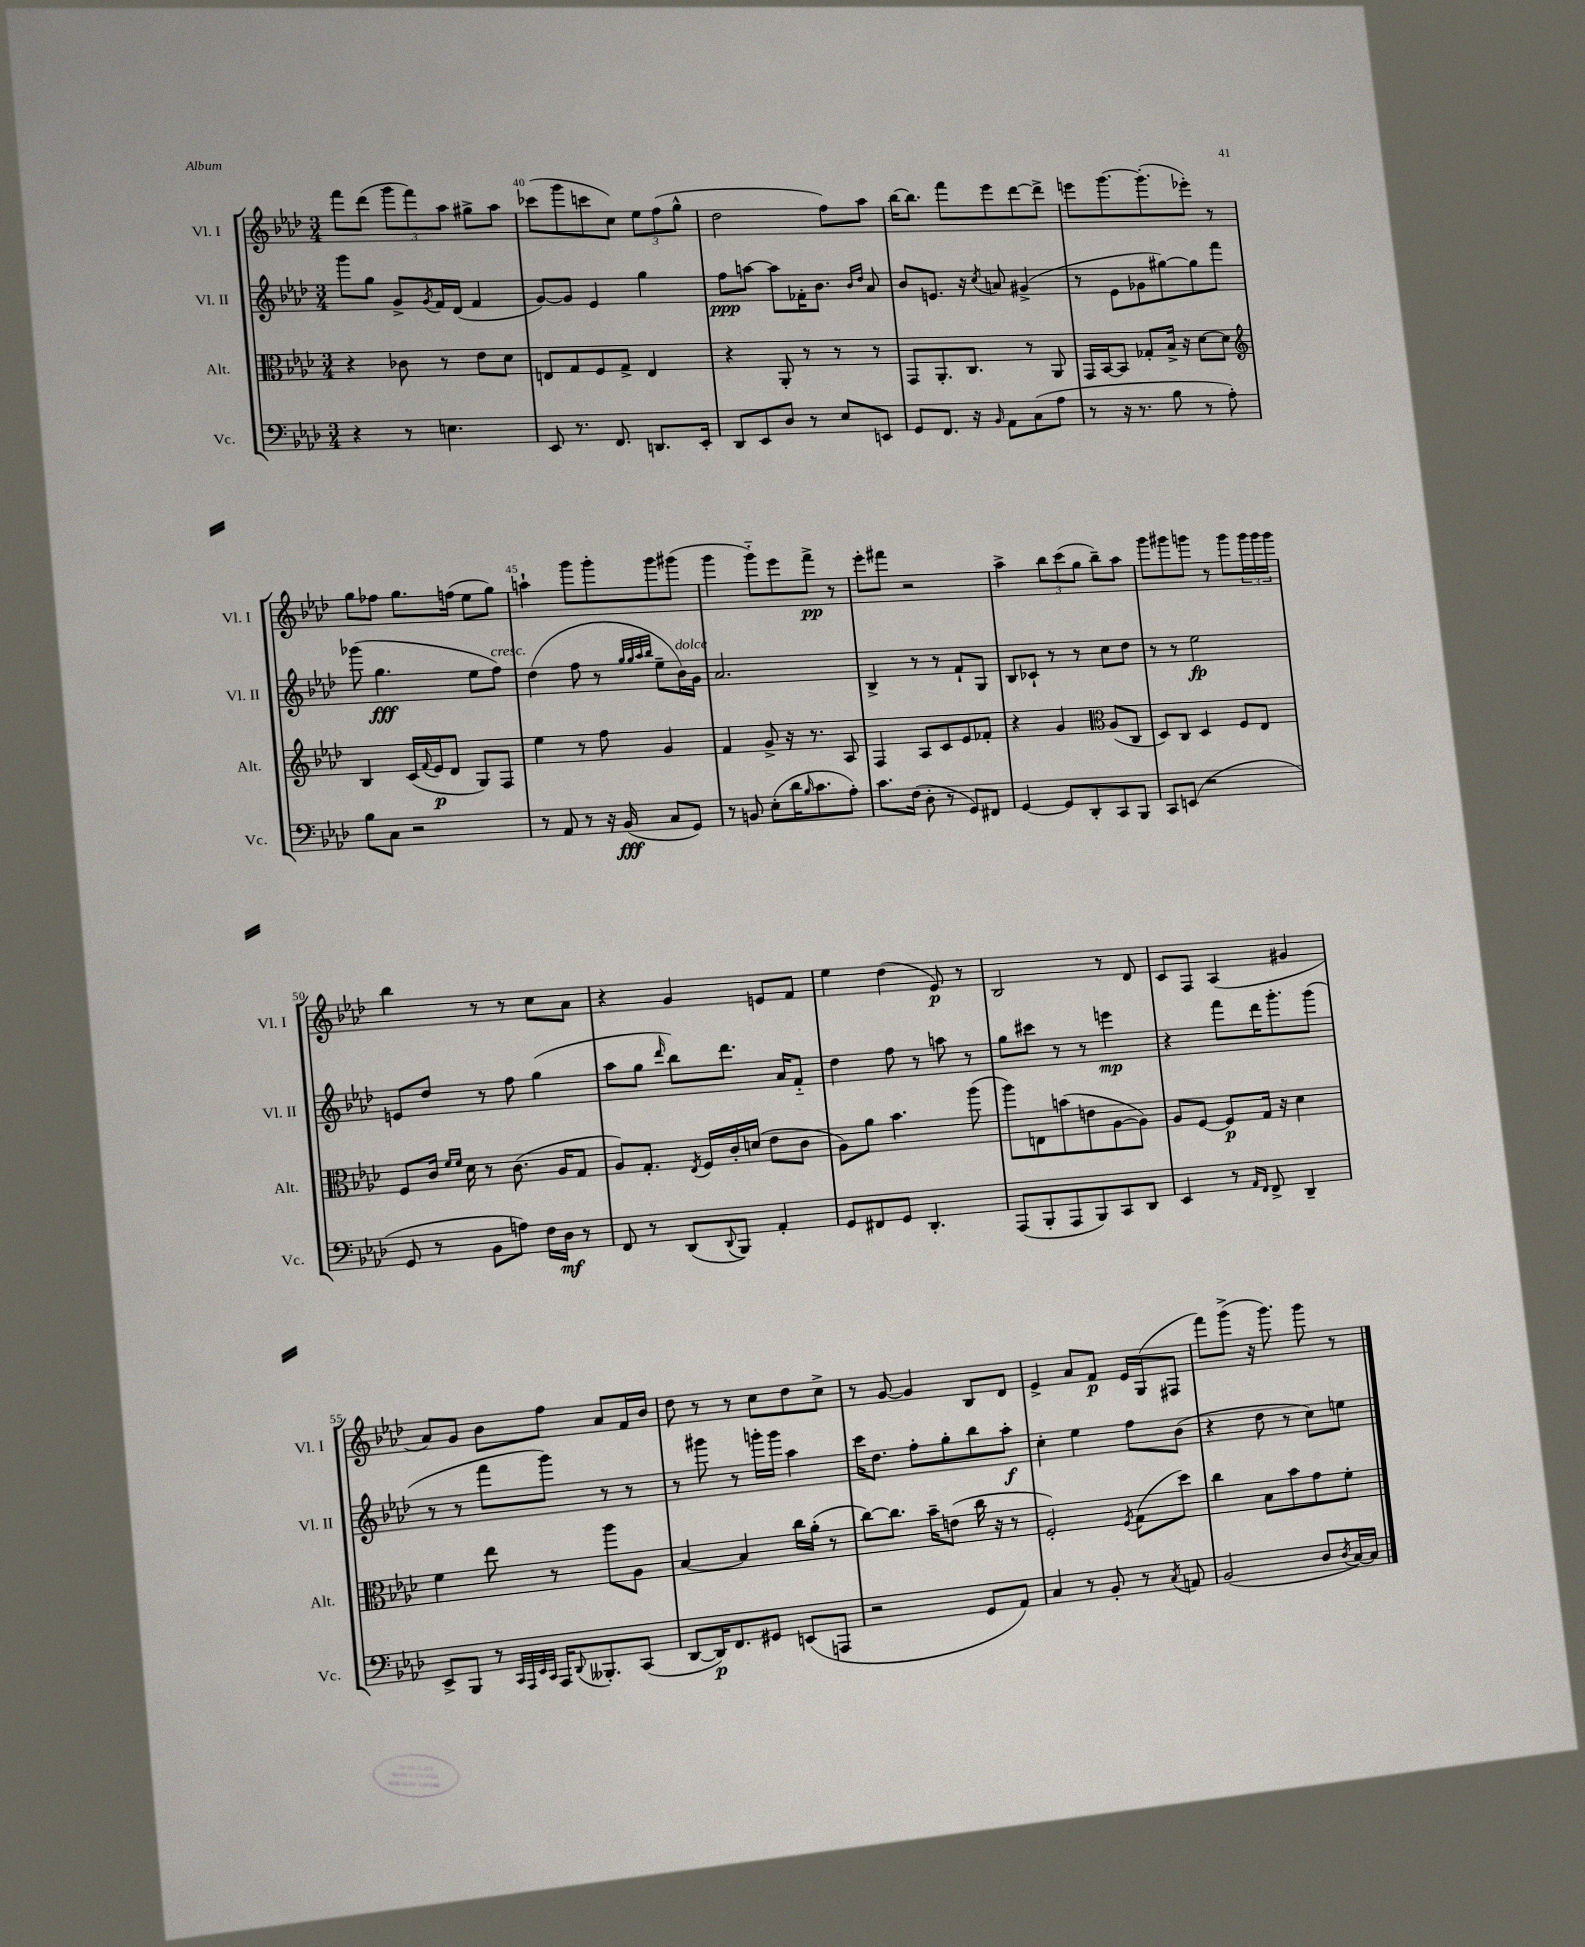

**kern	**kern	**kern	**kern
*staff4	*staff3	*staff2	*staff1
*clefF4	*clefC3	*clefG2	*clefG2
*k[b-e-a-d-]	*k[b-e-a-d-]	*k[b-e-a-d-]	*k[b-e-a-d-]
*M3/4	*M3/4	*M3/4	*M3/4
4r	4r	8ggg\L	8fff\L
.	.	8gg\J	(8ddd-\J
8r	8c-\	8g^/L	12ggg\L
.	.	.	12fff\)
.	.	8qg/	.
4.E\	8r	16f/L	.
.	.	.	12aa-\J
.	.	(16d-/JJ	.
.	8e-\L	4f/	8gg#^\L
.	8d-\J	.	8aa-\J
=	=	=	=
8EE-/	8E/L	[8g/L)	(8ccc-\L
8.r	8G/	8g/]J	8ggg\
.	8F/	4e-/	8ccc\
8.FF/	.	.	.
.	8G^/J	.	8cc\J)
8.DD/L	4E/	4gg\	12ee-\L
.	.	.	(12ff\
.	.	.	12gg^^\J
16EE-'/Jk	.	.	.
=	=	=	=
8DD-/L	4r	8ff\L	2dd-\
8EE-/	.	[8aa\J	.
8D-/J	8AA-'/	8aa\]L	.
8r	8r	16f-'\K	.
.	.	8.b-\J	.
8E-/L	8r	.	8ff\L)
.	.	16qqb-/LL	.
.	.	16qqdd-/JJ	.
8EE/J	8r	8a-/	8aa-\J
=	=	=	=
8GG/L	8GG/L	8b-/L	[16bb-\LK
.	.	.	8.bb-\]J
8.FF/J	8.AA-'/	8.e/J	.
.	.	.	8fff\L
16r	8.C/J	16r	.
16qqBB-/	.	8qcc/	.
8AA-\L	.	8a/	8eee-\
(8C\	8r	(4g#^/	[8ddd-\
8A-\J	8AA-/	.	8ddd-^\]J
=	=	=	=
8r	16GG/LL	8r	8eee\L
.	[16BB-/J	.	.
16r	8BB-/]J	8e-\L	[8.ggg\
8.r	.	.	.
.	8G-'/L	8g-\	.
.	.	.	(8.ggg'\]
8B-\	16B-^/Jk	[8gg#\)	.
.	16r	.	.
8r	[8d-\L	8gg#\]	8eee-'\J)
8A-'\)	8d-\]J	8fff\J	8r
=	=	=	=
*	*clefG2	*	*
8B-\L	4B-/	(8ggg-\	8gg\L
8C\J	.	4.gg\	8ff-\J
2r	(16c/LL	.	8.gg\L
.	8qqf/	.	.
.	16e-/J	.	.
.	8d-/J	.	.
.	.	.	(16ff\Jk
.	8G/L)	8ee-\L	8ee-\L
.	8F/J	8ff\J)	8gg\J)
=	=	=	=
8r	4ee-\	(4dd-\	4aa`\
8AA-/	.	.	.
8r	8r	8ff\	8ggg\L
16r	8ff\	8r	8ggg'\
(16BB-/	.	.	.
.	.	32qqgg/LLL	.
.	.	32qqgg/	.
.	.	32qqaa-/	.
.	.	32qqbb-/JJJ	.
8C/L	4g/	8ee-~\L	8ggg\
8GG/J)	.	16b-\L)	(8ggg#\J
.	.	16g\JJ	.
=	=	=	=
8r	4f/	2.a-/	4ggg\
8BB/	.	.	.
(8E-'\L	8g^/	.	8ggg'~\L)
16d-\K	16r	.	8eee-\
16qqB-/	.	.	.
8.c\	8.r	.	.
.	.	.	8fff^\J
8A-'\J)	8A-/	.	8r
=	=	=	=
8.c\L	4F/	4B-^/	8eee-'\L
.	.	.	8fff#\J
(16F\Jk	.	.	.
8D-'\	8A-/L	8r	2r
8r	8c/	8r	.
8GG/L)	8e-/	8f`/L	.
8FF#/J	8f-'/J	8G/J	.
=	=	=	=
[4GG/	4r	8B-/L	4aa-^\
.	.	8c-`/J	.
8GG/]L	4g/	8r	12bb-\L
.	.	.	(12ccc\
8DD-'/	.	8r	.
.	.	.	12gg\J
*	*clefC3	*	*
8CC/	(8A-/L	8cc\L	8bb-~\L)
8BBB-/J	8C/J	8dd-\J	8aa-\J
=	=	=	=
8CC/L	8D-/L)	8r	8ggg\L
(8EE/J	8C/J	8r	8ggg#\
2r	4D-/	2ee-\	8ggg\J
.	.	.	8r
.	8F/L	.	8ggg\L
.	8E-/J	.	24ggg\L
.	.	.	24ggg\
.	.	.	24ggg\JJ
=	=	=	=
8GG/	8F/L	8e/L	4bb-\
8r	16c/Jk	8dd-/J	.
.	16qqf/LL	.	.
.	16qqf/JJ	.	.
.	16d-\	.	.
8BB-\L	8r	8r	8r
8A\J)	(8.c\	8ff\	8r
16F\LL	.	(4gg\	8cc\L
16D-\JJ	16A-/LK	.	.
8r	8G/J	.	8a-\J
=	=	=	=
8FF/	8A-/L)	8aa-\L	4r
8r	8.G'/J	8gg\J	.
.	.	16qqddd-/	.
(8DD-/L	.	8bb-\L)	4g/
.	8qE-/	.	.
.	16F/LL	.	.
8qqDD-/	.	.	.
8BBB-/J)	16c'/	8.ddd-\J	.
.	(16d/JJ	.	.
4AA-'/	8e-\L	.	8e/L
.	.	16a-/LK	.
.	8c\J	8f'~/J	8f/J
=	=	=	=
8GG/L	8A-\L)	4dd-\	4ee-\
8FF#/	8a-\J	.	.
8GG/J	4.b-\	8ff\	(4dd-\
4.DD-'/	.	8r	.
.	.	8aa\	8e-/)
.	(8aa-\	8r	8r
=	=	=	=
(8AAA-/L	8aa-\L)	8gg\L	2B-/
8BBB-'/	8E\	8ccc#\J	.
8AAA-/	(8b\	8r	.
8BBB-/)	8e\	8r	.
8CC/	[8A-\	4eee\	8r
8DD-/J	8A-\]J)	.	8d-/
=	=	=	=
4EE-/	8A-/L	4r	8c/L
.	[8F/J	.	8F/J
8r	8F/]L	8fff\L	(4A-/
16qqAA-/LL	.	.	.
16qqFF/JJ	.	.	.
8FF^/	16G/Jk	16ddd-\K	.
.	16r	8.ggg'\	.
4DD-~/	4d-\	.	4g#/
.	.	(8ggg\J	.
=	=	=	=
8EE-^/L	4f\	8r	8a-/L)
8BBB-/J	.	8r	8g/J
8r	8ee-\	8fff\L	8b-\L
32qqCC/LLL	.	.	.
32qqAAA-/	.	.	.
32qqEE-/	.	.	.
32qqCC/JJJ	.	.	.
16AAA-/LK	8r	8ggg\J)	8ff\J
8qqDD-/	.	.	.
8.BBB--'/	.	.	.
.	8aa-\L	8r	8a-/L
(8CC/J	8A-\J	8r	16f/L
.	.	.	16b-/JJ
=	=	=	=
[8DD-/L	[4B-/	8r	8dd-\
16DD-/]K)	.	8ggg#\	8r
8.FF/	.	.	.
.	4B-/]	8r	8r
8GG#/J	.	16ggg'\LL	8cc\L
.	.	16ggg\JJ	.
(8EE/L	16cc\LL	4aa-\	8dd-\
.	(16a-'\JJ	.	.
8AAA/J	8r	.	8cc^\J
=	=	=	=
2r	[8cc\L)	16ccc\LK	8r
.	.	8.dd-\J	.
.	8.cc\]J	.	[8g/
.	.	8ff'\L	4g/]
.	16b-~\LK	.	.
.	(8e\J	8gg'\	.
8GG/L	16cc\	8bb-\	8B-/L
.	16r	.	.
8AA-/J)	8r	8aa-'\J	8d-/J
=	=	=	=
4C/	2F'/)	4cc'\	4e-^/
8r	.	4ee-\	8a-/L
8BB-'/	.	.	8f/J
.	8qF/	.	.
8r	(8G\L	8ff\L	16e-/LL
.	.	.	(16G/J
8qC/	.	.	.
8AA/	8dd-\J)	(8b-\J	8F#/J
=	=	=	=
(2BB-/	4cc\	4r	8fff\L)
.	.	.	(8ggg^\J
.	8B-\L	8dd-\	16r
.	.	.	8.ggg\)
.	8b-\	8r	.
8D-/L	8g\	8cc\L)	8ggg\
8qD-/	.	.	.
[16C/L)	8f'\J	8ee\J	8r
16C/]JJ	.	.	.
==	==	==	==
*-	*-	*-	*-
